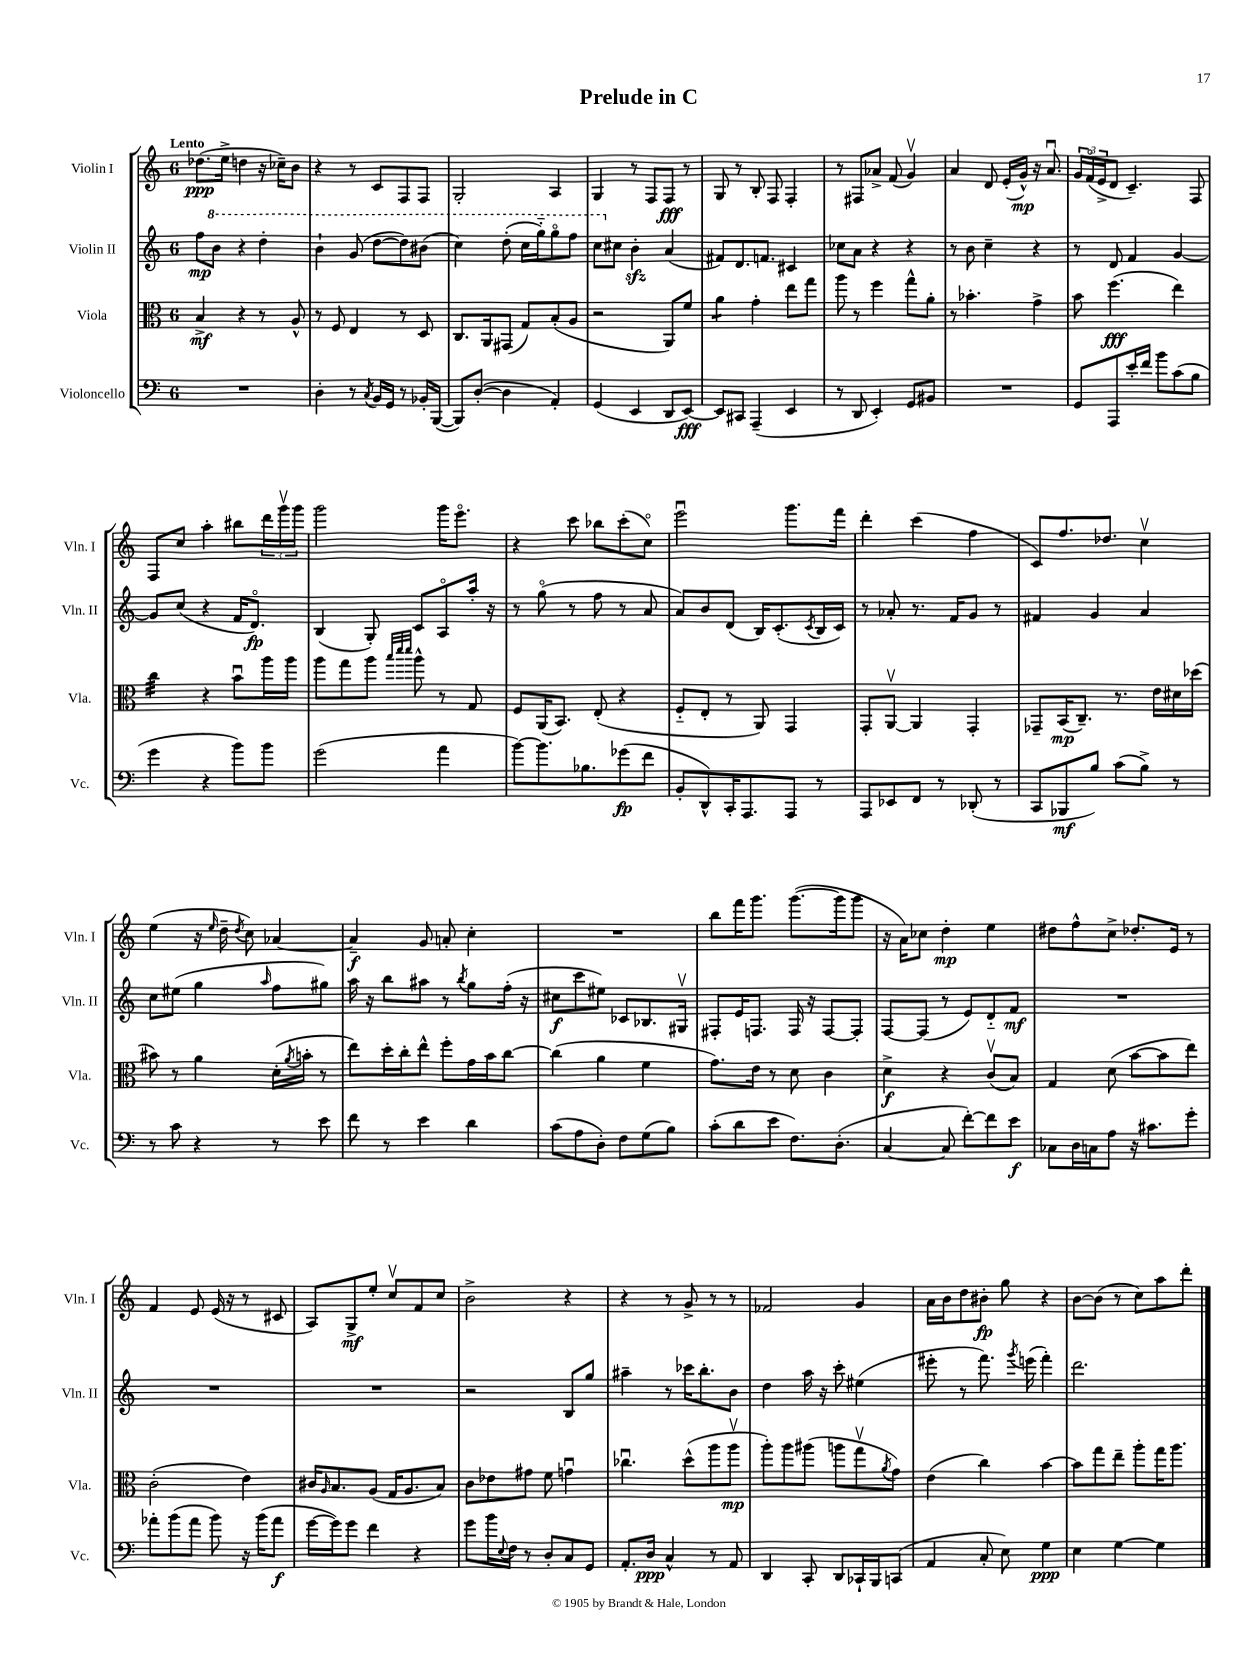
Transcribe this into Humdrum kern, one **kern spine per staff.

**kern	**kern	**kern	**kern
*staff4	*staff3	*staff2	*staff1
*clefF4	*clefC3	*clefG2	*clefG2
*k[]	*k[]	*k[]	*k[]
*M6/8	*M6/8	*M6/8	*M6/8
2.r	4B^	8ff	(8.dd-
.	.	8bb	.
.	.	.	16ee^
.	4r	4r	4dd
.	8r	4ddd'	16r
.	.	.	16cc-~)
.	8A^^	.	8b
=	=	=	=
4D'	8r	4bb`	4r
.	8F	.	.
8r	4E	(8gg	8r
8qC	.	.	.
16BB	.	[8ddd	8c
16GG	.	.	.
8r	8r	8ddd])	8F
16BB-'	8D	(8bb#	8F
([16BBB	.	.	.
=	=	=	=
8BBB])	8.C	4ccc)	2G'
([8D'	.	.	.
.	16AA	.	.
4D]	(8GG#	(8ddd'	.
.	8G)	16ccc	.
.	.	16ggg'~)	.
4AA')	(8B'	8gggo	4A
.	8A	8fff	.
=	=	=	=
(4GG	2r	8ccc	4G
.	.	8cc#	.
4EE	.	4b'	8r
.	.	.	8F
8DD	8AA)	(4a	8F
[8EE)	8f	.	8r
=	=	=	=
8EE]	4a	8f#)	8G
8CC#	.	8.d	8r
(4AAA~	4g'	.	8B'
.	.	8.f	.
.	.	.	8F
4EE	8ee	4c#	4F'
.	8gg	.	.
=	=	=	=
8r	8aa	8cc-	8r
8DD	8r	8a	8F#
4EE')	4ff	4r	8a-^
.	.	.	(8f
8GG	8gg^^	4r	4gv)
8BB#	8a'	.	.
=	=	=	=
2.r	8r	8r	4a
.	4.b-'	8b	.
.	.	4cc~	8d
.	.	.	(16e'
.	.	.	16g^^)
.	4g^	4r	16r
.	.	.	8.au
=	=	=	=
8GG	8b	8r	24g
.	.	.	(24fo
.	.	.	24e^
8AAA	(4.ff	8d	8d
16e'	.	4f	4.c~)
16f	.	.	.
8b	.	.	.
(8c	4ee)	[4g	.
8B	.	.	8F
=	=	=	=
4g	4cc	8g]	8F
.	.	(8cc	8cc
4r	4r	4r	4aa'
8b)	8bu	16f	8bb#
.	.	8.do)	.
8b	16aa	.	24ddd
.	.	.	24gggv
.	16aa	.	.
.	.	.	24ggg
=	=	=	=
(2g	8aa	(4B	2ggg
.	8gg	.	.
.	8aa	8G')	.
.	32qqbb	.	.
.	32qqddd	.	.
.	32qqddd	.	.
.	8aa^^	8c	.
4a	8r	8Ao	16ggg
.	.	.	8.eeeo
.	8G	16aa'	.
.	.	16r	.
=	=	=	=
[8b)	8F	8r	4r
8.b]	(16AA	(8ggo	.
.	8.BB)	.	.
.	.	8r	8ccc
8.B-	.	.	.
.	(8E'	8ff	8bb-
(8g-	4r	8r	(8ccc'
8f	.	8a	8cco)
=	=	=	=
8BB'	8F'~	8a)	2eeeu
8DD^^)	8E'	8b	.
16CC'	8r	(8d	.
8.AAA	.	.	.
.	8AA)	16B)	.
.	.	(8.c'	.
8AAA	4GG	.	8.ggg
.	.	8qc	.
8r	.	16B	.
.	.	16c)	16fff
=	=	=	=
8AAA	8GG'	8r	4ddd'
8EE-	[8AAv	8a-'	.
8FF	4AA]	8.r	(4ccc
8r	.	.	.
.	.	16f	.
(8DD-'	4GG'	8g	4ff
8r	.	8r	.
=	=	=	=
8CC	8GG-~	4f#	8c)
8BBB-	(16BB	.	8.ff
.	8.C~)	.	.
8B)	.	4g	.
.	.	.	8.dd-
(8c	8.r	.	.
8B^)	.	4a	4ccv
.	16e	.	.
8r	16d#	.	.
.	(16dd-	.	.
=	=	=	=
8r	8b#)	8cc	(4ee
8c	8r	(8ee#	.
4r	4a	4gg	16r
.	.	.	16qqee
.	.	.	16dd~
.	.	.	8qdd
.	.	.	8cc)
.	.	16qqaa	.
8r	(16d'	8ff	[4a-
.	8qa	.	.
.	16b'	.	.
8e	8r	8gg#)	.
=	=	=	=
8f	8ee)	16aa	4a-~]
.	.	16r	.
8r	16dd'	8bb	.
.	16cc'	.	.
4e	8ee^^	8aa#	8g
.	8ff'	8r	8a'
.	.	8qbb	.
4d	16g	8gg	4cc'
.	16b	.	.
.	[8cc	(16ff'	.
.	.	16r	.
=	=	=	=
(8c	(4cc]	8cc#	2.r
8A	.	8ccc	.
8D')	4a	8ee#)	.
8F	.	8c-	.
(8G	4f	8.B-	.
8B)	.	.	.
.	.	16G#v	.
=	=	=	=
(8c'	8.g)	8F#'	8bb
8d	.	16e	16fff
.	16e	8.F	8.ggg
8e	8r	.	.
8.F)	8d	16F	([8.ggg
.	.	16r	.
.	4c	[8F	.
(8.D'	.	.	16ggg]
.	.	8F']	8ggg
=	=	=	=
[4C	4d^	[8F	16r
.	.	.	16a)
.	.	(8F]	8cc-
8C]	4r	8r	4dd'
[8f')	.	8e)	.
8f]	(8cv	8d'~	4ee
8e	8B)	8f	.
=	=	=	=
8C-	4G	2.r	8dd#
16D	.	.	8ff^^
16C	.	.	.
8A	(8d	.	8cc^
16r	[8b	.	8.dd-'
8.c#	.	.	.
.	8b]	.	.
.	.	.	16e
8g'	8ee)	.	8r
=	=	=	=
8a-'	(2c'	2.r	4f
(8b	.	.	.
8a-	.	.	8e
8b)	.	.	(16e
.	.	.	16r
16r	4e)	.	8r
(16b	.	.	.
8a-	.	.	8c#
=	=	=	=
[16g	16c#	2.r	8A)
.	16qqA	.	.
16g])	8.B	.	.
8g	.	.	8G^
4f	(8A	.	8ee'
.	16G	.	8ccv
.	8.A	.	.
4r	.	.	8f
.	8B)	.	8cc
=	=	=	=
8g	8c	2r	2b^
16b	8e-	.	.
8qqE	.	.	.
16F	.	.	.
8r	8g#	.	.
8D'	8f	.	.
8C	4gu	8B	4r
8GG	.	8gg	.
=	=	=	=
8.AA'	4.cc-u	4aa#~	4r
16D	.	.	.
4C^^	.	8r	8r
.	(8dd^^	16ccc-	8g^
.	.	8.bb'	.
8r	8aa	.	8r
8AA	8aav	8b	8r
=	=	=	=
4DD	8aa')	4dd	2f-
.	8aa	.	.
8CC'	(8aa#	16aa	.
.	.	16r	.
8DD	8aa	8ccc'	.
16CC-`	8ggv	(4ee#	4g
16BBB	.	.	.
.	8qa	.	.
(8CC	8g)	.	.
=	=	=	=
4AA	(4e	8eee#'	16a
.	.	.	16b
.	.	8r	8dd
8C'	4cc)	8.fff)	8b#'
8E)	.	.	8gg
.	.	8qggg	.
.	.	(16eee	.
4G	[4b	4fff')	4r
=	=	=	=
4E	8b]	2.ddd	[8b
.	8gg	.	(8b]
[4G	8ee~	.	8r
.	8aa'	.	8cc)
4G]	16gg	.	8aa
.	8.aa	.	.
.	.	.	8ddd'
==	==	==	==
*-	*-	*-	*-
